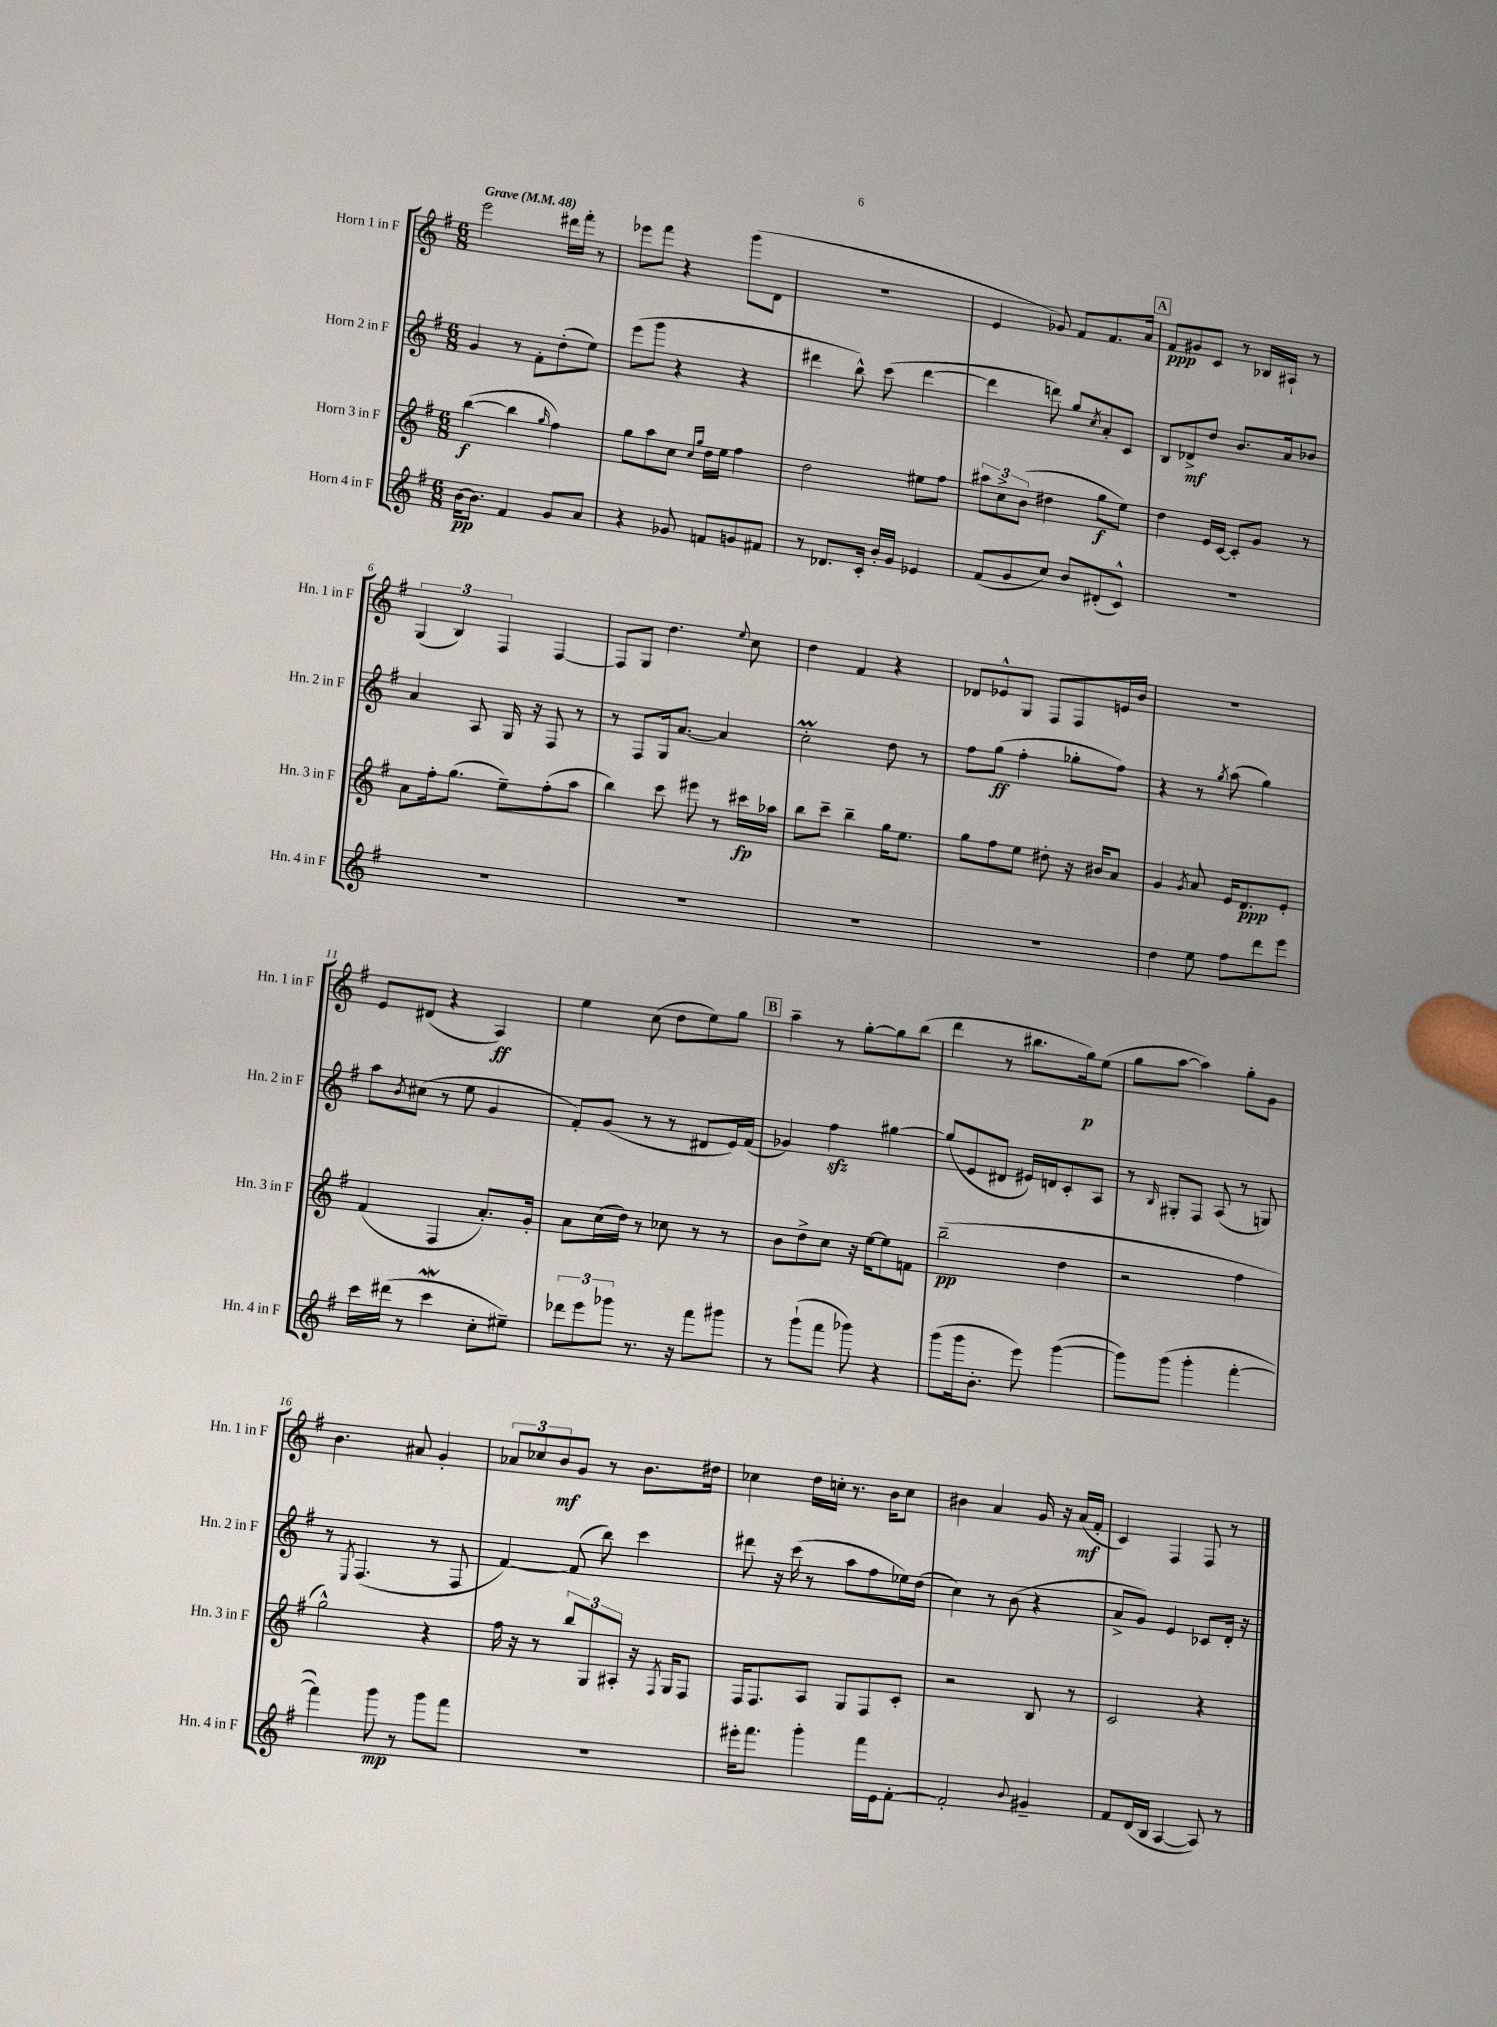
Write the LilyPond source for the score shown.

<<
\new StaffGroup <<
\new Staff = "s0" \with { instrumentName = "Horn 1 in F" shortInstrumentName = "Hn. 1 in F" } {
    \clef treble \key g \major \numericTimeSignature \time 6/8 \tempo "Grave" 4 = 48
    e'''2 dis'''16 fis'''16-. r8 |
    ees'''8 fis'''8 r4 g'''8( d'8 |
    R2. |
    e'4 ges'8) fis'8 fis'8. a'16 |
    \mark \markup { \box "A" } fis'8\ppp gis'8 c'8 r8 bes16 ais16-! r8 |
    \tuplet 3/2 { g4( b4) fis4 } fis4~ |
    fis8 g8 d''4. \appoggiatura { e''8 } c''8 |
    d''4 fis'4 r4 |
    des'8 ees'8-^ g8 fis8 fis8 e'16 b'16 |
    R2. |
    e'8 dis'8( r4 a4\ff) |
    e''4 c''8( d''8 e''8) g''8 |
    \mark \markup { \box "B" } a''4-- r8 g''8~-. g''8 b''8( |
    d'''4 r8 bis''8. g''16\p) e''8( |
    g''8 a''8~ a''4) g''8-. g'8 |
    b'4. ais'8 g'4-. |
    \tuplet 3/2 { aes'8 ces''8 b'8\mf } g'8 r8 b'8. dis''16 |
    ces''4 d''16 c''16-. r8. b'16 c''8 |
    bis'4 a'4 g'16 r16 a'16\mf( fis'16-. |
    c'4) fis4 fis8 r8 \bar "|." |
}
\new Staff = "s1" \with { instrumentName = "Horn 2 in F" shortInstrumentName = "Hn. 2 in F" } {
    \clef treble \key g \major \numericTimeSignature \time 6/8
    g'4 r8 fis'8-. d''8-.( e''8) |
    e'''8( g'''8 r4 r4 |
    dis'''4 b''8-^) c'''8( dis'''4~ |
    dis'''4 d'''8) g''8 \acciaccatura { c''8 } a'8-. c'8 |
    \mark \markup { \box "A" } b8 des'8->\mf d''8 b'8. a'16 bes'8 |
    a'4 a8 g16 r16 fis8 r8 |
    r8 fis8 g16 a'8.~ a'4 |
    c''2-.\prall d''8 r8 |
    fis''8 g''8\ff( fis''4-. ges''8-. fis''8) |
    r4 r8 \acciaccatura { g''8 } a''8( g''4) |
    a''8 \acciaccatura { b'8 } cis''8( r8 e''8 g'4 |
    fis'8-.) g'8( r8 r8 dis'8 e'16) fis'16( |
    \mark \markup { \box "B" } ges'4) fis''4\sfz gis''4~ |
    gis''8( e'8 dis'8 eis'16) d'16 c'8-. a8 |
    r8 \grace { b16 } gis8-. fis8 a8( r8 g8) |
    r8 \acciaccatura { e8 } fis4.( r8 fis8 |
    fis'4~) fis'8( b''8) c'''4 |
    dis'''8 r16 c'''16( r8 a''8 fis''8 ees''16) d''16( |
    c''4) r8 b'8( r4 |
    a'8-> g'8) e'4 ces'8 d'16-. r16 \bar "|." |
}
\new Staff = "s2" \with { instrumentName = "Horn 3 in F" shortInstrumentName = "Hn. 3 in F" } {
    \clef treble \key g \major \numericTimeSignature \time 6/8
    b''4~\f( b''4 \grace { g''16 } fis''4) |
    g''8 a''8 c''8 \grace { c''16 g''16 } d''16 e''16 fis''4 |
    d''2 eis''8 fis''8 |
    \tuplet 3/2 { ais''8 c''8-> b'8( } dis''4 g''8\f e''8) |
    \mark \markup { \box "A" } d''4 e'16 c'16~ c'8-. g'8 r8 |
    a'8 fis''16-. g''8.( e''8--) fis''8-.( a''8 |
    b''4) c'''8 eis'''8 r8 cis'''16\fp aes''16 |
    b''8 c'''8-- b''4-- g''16 e''8. |
    g''8 fis''8 e''8 dis''8-. r16 bis'16 a'8 |
    g'4 \acciaccatura { g'8 } a'8 e'16 d'8.\ppp e'8-. |
    fis'4( fis4 a'8.-.) g'16-. |
    a'8 c''16( d''16) r8 ces''8 r8 r8 |
    \mark \markup { \box "B" } b'8 d''8-> c''8 r16 e''16~ e''8 f'8 |
    b''2--\pp( d''4 |
    r2 fis''4 |
    g''2-^) r4 |
    fis''16 r16 r8 \tuplet 3/2 { b''8 g8 ais8-. } r16 \acciaccatura { fis8 } g16 fis8 |
    fis16 fis8. a8 g8 fis8 c'8-. |
    r2 b8 r8 |
    c'2 r4 \bar "|." |
}
\new Staff = "s3" \with { instrumentName = "Horn 4 in F" shortInstrumentName = "Hn. 4 in F" } {
    \clef treble \key g \major \numericTimeSignature \time 6/8
    b'16~\pp b'8. fis'4 g'8 a'8 |
    r4 ges'8 f'8 g'8 fis'8 |
    r8 des'8. c'16-. b'16-. g'16 ees'4 |
    fis'8( g'8 c''8) b'8 dis'8-.( c'8-^) |
    \mark \markup { \box "A" } R2. |
    R2. |
    R2. |
    R2. |
    R2. |
    d''4 e''8 fis''8 d'''8 e'''8 |
    c'''16 dis'''16( r8 c'''4\mordent c''8-. eis''8--) |
    \tuplet 3/2 { des'''8 e'''8 ges'''8 } r8. r16 fis'''8 gis'''8 |
    \mark \markup { \box "B" } r8 g'''8-!( fis'''8 ges'''8) r4 |
    g'''8( g'''16 b'8.-. e'''8) g'''4~( |
    g'''8) g'''8( g'''4-. fis'''4~-. |
    fis'''4) g'''8\mp r8 g'''8 fis'''8 |
    R2. |
    eis'''16-. fis'''8. g'''4-. fis'''16 e'16 fis'8~-. |
    fis'2-. \appoggiatura { b'8 } gis'4-- |
    fis'8 d'16( b16 a4~ a8) r8 \bar "|." |
}
>>
>>
